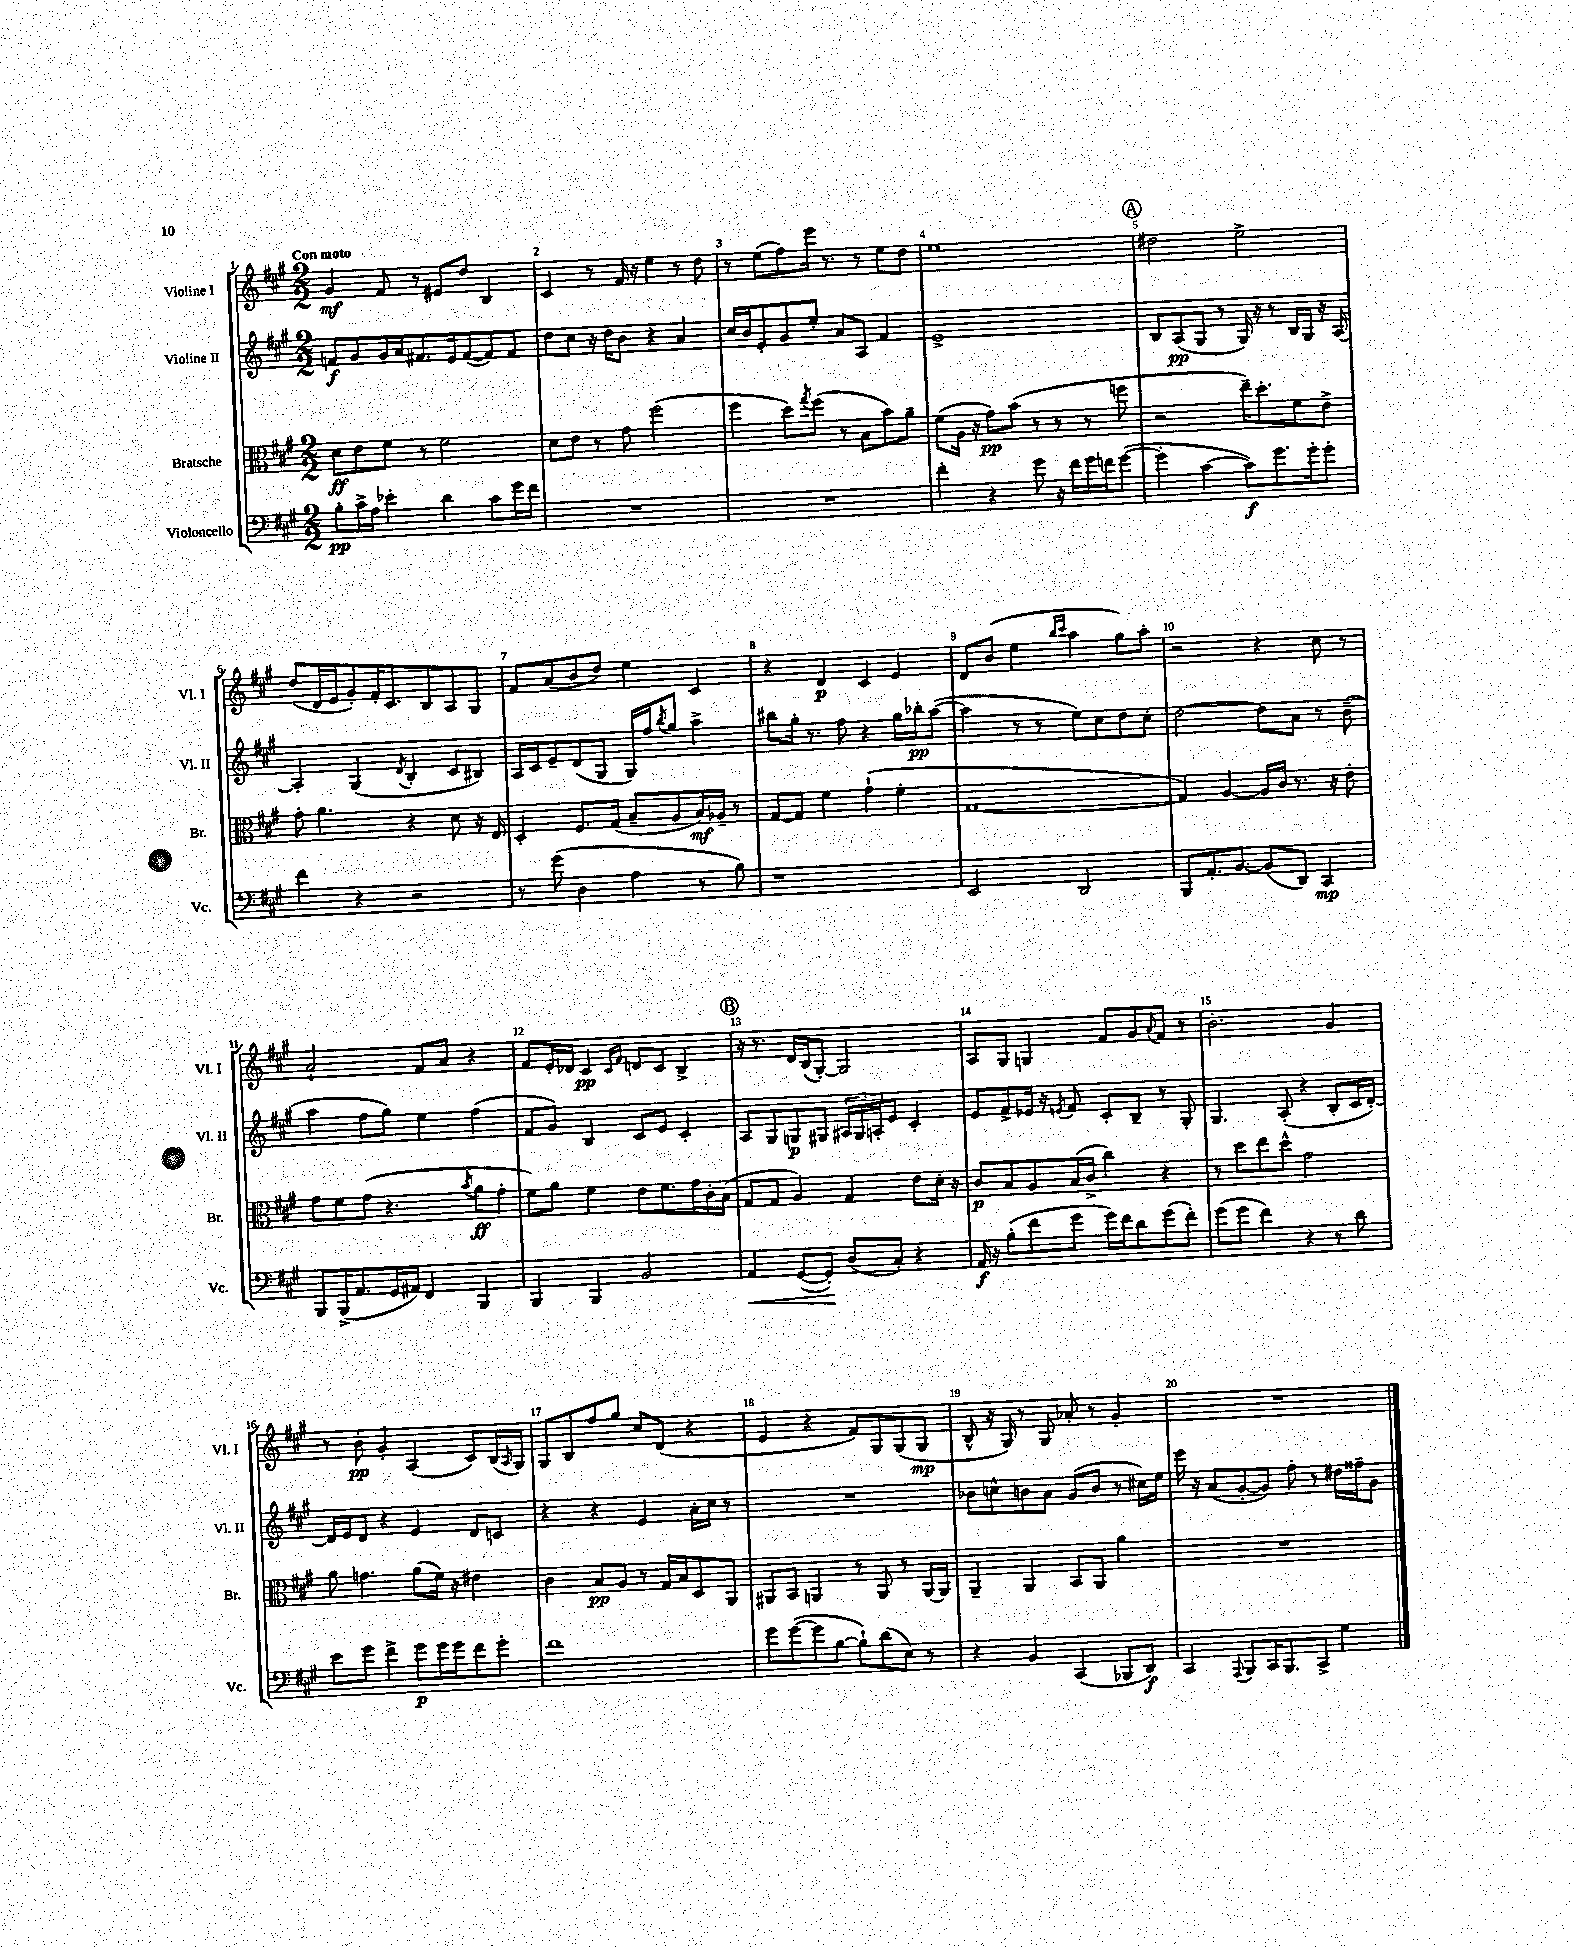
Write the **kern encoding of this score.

**kern	**kern	**kern	**kern
*staff4	*staff3	*staff2	*staff1
*clefF4	*clefC3	*clefG2	*clefG2
*k[f#c#g#]	*k[f#c#g#]	*k[f#c#g#]	*k[f#c#g#]
*M2/2	*M2/2	*M2/2	*M2/2
8B'	8d	8f	4g#
16c#^	8e	8g#	.
16A	.	.	.
4e-'	8f#	16g#	8f#
.	.	16a	.
.	8r	8.f#	8r
4d	2f#	.	8e#
.	.	16e	.
.	.	([8f#	8dd
8c#	.	8f#])	4B
16g#	.	8f#	.
16f#	.	.	.
=	=	=	=
1r	8d	8dd	4c#
.	8e	8cc#	.
.	8r	16r	8r
.	.	16dd	.
.	8g#	8b	16f#
.	.	.	16r
.	(2ff#	4r	4ee
.	.	4a	8r
.	.	.	8dd
=	=	=	=
1r	4ff#	16cc#	8r
.	.	16b	.
.	.	8e'	(8ee
.	8dd)	8g#	8ff#)
.	8qgg#	.	.
.	(8ff#	8ee'	16eee
.	.	.	8.r
.	8r	8a	.
.	8B	8A	8r
.	8b)	4f#	8ee
.	8a~	.	8dd
=	=	=	=
4f#'	(8f#	1e^	1ee
.	16A	.	.
.	16r	.	.
4r	8g#)	.	.
.	(8b	.	.
8g#	8r	.	.
16r	8r	.	.
16f#	.	.	.
16g#	8r	.	.
16f	.	.	.
([8g#	8ff	.	.
=	=	=	=
4g#']	2r	8B	2dd#
.	.	(8A	.
[4c#	.	8G#	.
.	.	8r	.
8c#])	16ee~)	16G#)	2ee^
.	8.dd'	16r	.
8.g#	.	8r	.
.	8f#	16B	.
16g#'	.	16G#	.
8g#'	8e^	16r	.
.	.	[16A	.
=	=	=	=
4f#	8g#'	4A']	(8dd
.	4.a	.	16d
.	.	.	16e
4r	.	(4G#	8g#')
.	.	.	16f#'
.	.	.	8.c#
.	.	8qd	.
2r	4r	4B'	.
.	.	.	8B
.	8d	8c#	8A
.	16r	8B#)	8G#
.	16E	.	.
=	=	=	=
8r	4D'	16A	8f#
.	.	16c#	.
(8g#	.	8e~	(8a
4D	8.F#	(8d	8b
.	.	8G#	8dd)
.	(16G#	.	.
4A	8B~	16G#)	4ee
.	.	16ff#	.
.	.	8qbb	.
.	8A	8gg#	.
8r	16B)	4aa^	4c#
.	16A-~	.	.
8B)	8r	.	.
=	=	=	=
1r	[8G#	8bb#	4r
.	8G#]	16gg#'	.
.	.	8.r	.
.	4f#	.	4d
.	.	8ff#	.
.	(4g#`	4r	4c#
.	4f#'	16gg#	4e
.	.	16bb-'	.
.	.	([8aa	.
=	=	=	=
2EE	[1G#	4aa]	8d
.	.	.	(8b
.	.	8r	4ee
.	.	8r	.
.	.	.	16qqbb
.	.	.	16qqccc#
2DD	.	8ee)	4aa
.	.	8cc#	.
.	.	8dd	8gg#)
.	.	8cc#'	8aa'
=	=	=	=
8BBB	4G#])	[2dd	2r
8.AA'	.	.	.
.	[4A	.	.
[8.BB	.	.	.
(8BB]	16A]	8dd]	4r
.	16c#	.	.
8DD)	8.r	8a	.
4CC#	.	8r	8cc#
.	16r	.	.
.	8e'	(8b~	8r
=	=	=	=
8BBB	8g#	4aa	2a`
(16BBB^	8f#	.	.
8.AA	.	.	.
.	(8g#	8ff#	.
16GG#	4.r	8gg#)	.
16AA#)	.	.	.
4FF#	.	4ee	8f#
.	.	.	8a
.	8qb	.	.
4BBB	8a	(4ff#	4r
.	8g#'	.	.
=	=	=	=
4BBB	8f#)	8f#	8f#
.	8a	8g#)	16e'
.	.	.	16d-
4BBB	4f#	4B	4c#
.	.	.	16qqc#
.	.	.	16qqf#
2BB	8e	8c#	8d
.	8.f#	8e	8c#
.	.	4c#'	4B^
.	16g#	.	.
.	16c#'	.	.
.	(16B	.	.
=	=	=	=
4AA	8G#	8A	16r
.	.	.	8.r
.	8G#	8G#	.
([8GG#	4A)	8G	16d
.	.	.	(16B
8GG#'])	.	8G#	[8G#')
(8D	4G#	24A#	2G#]
.	.	24G#	.
.	.	24A'	.
8C#')	.	8e	.
4r	8e	4c#'	.
.	16d'	.	.
.	16r	.	.
=	=	=	=
16AA	8c#	8e	8A
16r	.	.	.
(8B'	8B	8f#^	8G#
8f#	8A	16e-	4G
.	.	16r	.
.	.	8qe	.
8g#	(16B	8f#	.
.	16c#^	.	.
16g#)	4cc#)	8c#'	8f#
16f#	.	.	.
8d	.	8B~	8g#
.	.	.	8qqa
(8g#	4r	8r	8f#
8f#')	.	8G#'	8r
=	=	=	=
(8g#	8r	4.G#	2.b'
8g#	8dd	.	.
4f#)	8ee	.	.
.	8dd^^	(8A'	.
4r	2g#	4r	.
8r	.	8B'	4g#
8d	.	16c#	.
.	.	[16d')	.
=	=	=	=
8e	8a	16d]	8r
.	.	16e	.
8g#	4.g	8d	8b'
4f#^	.	4r	4g#'
8g#	(8a	4e	(4A
16g#	16f#)	.	.
16g#	16r	.	.
8f#	4e#	8d	8c#)
8g#'	.	8c	(16B
.	.	.	16qqA
.	.	.	16G#)
=	=	=	=
1f#	4c#	4r	8G#
.	.	.	8B
.	8B	4r	8ff#
.	8A	.	8gg#
.	8r	4e	8cc#
.	16G#	.	(8d
.	16B	.	.
.	8D	16a'	4r
.	.	16cc#	.
.	8AA	8r	.
=	=	=	=
8g#	8AA#	1r	4e
([8g#	8BB	.	.
8g#]	4AA	.	4r
[8B	.	.	.
8B`])	8r	.	8f#)
(8d	8AA	.	8G#
8E)	8r	.	(8G#
8r	[16AA	.	8G#
.	16AA]	.	.
=	=	=	=
4r	4AA~	8b-	8B^^
.	.	8cc^^	16r
.	.	.	16G#)
4BB	4AA	8b	8r
.	.	8a	8G#
(4CC#	8BB	(8g#	8a-'
.	8AA	8b	8r
8BBB-	4a	8r	4g#'
8DD)	.	16cc#)	.
.	.	16ee	.
=	=	=	=
4CC#	1r	16eee	1r
.	.	16r	.
.	.	(8a	.
8qqAAA	.	.	.
8BBB	.	[8g#'	.
16CC#	.	8g#])	.
8.BBB	.	.	.
.	.	8ff#'	.
8CC#^	.	8r	.
4G#	.	16dd#	.
.	.	16ff##~	.
.	.	8g#	.
==	==	==	==
*-	*-	*-	*-
